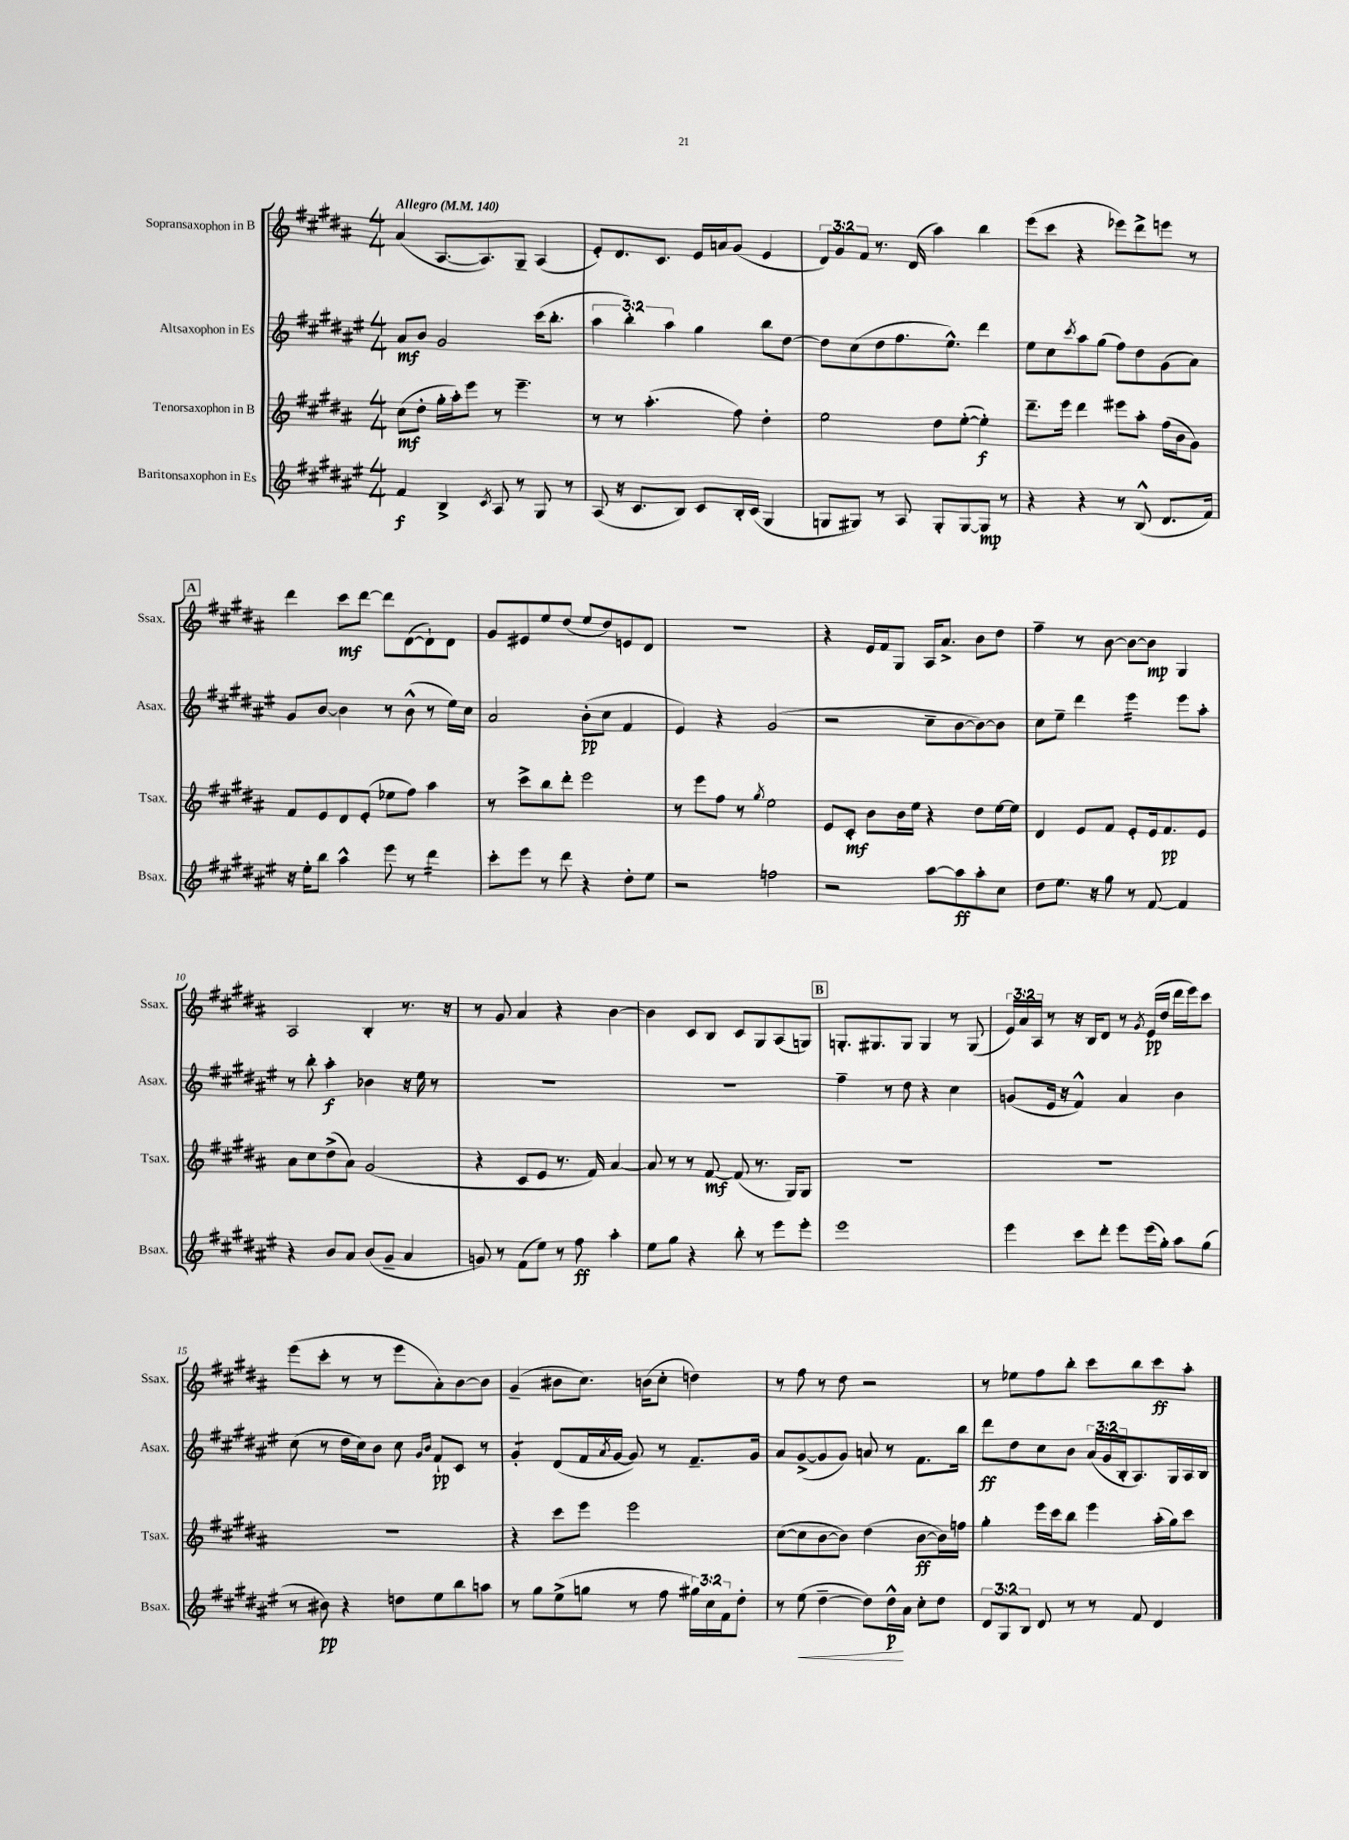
<<
\new StaffGroup <<
\new Staff = "s0" \with { instrumentName = "Sopransaxophon in B" shortInstrumentName = "Ssax." } {
    \clef treble \key b \major \numericTimeSignature \time 4/4 \override Staff.TupletNumber.text = #tuplet-number::calc-fraction-text \tempo "Allegro" 4 = 140
    ais'4( ais8.~ ais8.) gis8-- ais4( |
    e'8-.) dis'8. cis'8. e'16 a'16 gis'8( e'4 |
    \tuplet 3/2 { dis'8) gis'8 fis'8 } r8. dis'16( ais''4) b''4 |
    e'''8( cis'''8 r4 ees'''8) dis'''8-> e'''8 r8 |
    \mark \markup { \box "A" } dis'''4 cis'''8\mf dis'''8~ dis'''8 dis'8~( dis'8-!) dis'8 |
    gis'8 eis'8 e''8 dis''8( e''8 dis''8) e'8 dis'8 |
    r1 |
    r4 e'16 fis'16 gis8 ais16 ais'8.-> b'8 dis''8 |
    fis''4-- r8 b'8~ b'8~ b'8\mp gis4 |
    ais2 b4-. r8. r16 |
    r8 gis'8 ais'4 r4 b'4~ |
    b'4 cis'8 b8 cis'8 gis8 ais8( g8) |
    \mark \markup { \box "B" } g8.-. gis8. gis8 gis4 r8 gis8( |
    \tuplet 3/2 { e'16) ais'16 ais16 } r8 r16 b16 dis'8 r8 \acciaccatura { gis'8 } e'16\pp( dis''16 dis'''16 e'''16) cis'''8 |
    e'''8( cis'''8-. r8 r8 e'''8 ais'8-.) b'8~ b'8 |
    gis'4--( bis'8 cis''8.) b'16( cis''8-. d''4) |
    r8 fis''8 r8 dis''8 r2 |
    r8 ees''8 fis''8 b''8-. cis'''8 b''8 cis'''8\ff ais''8-. \bar "|." |
}
\new Staff = "s1" \with { instrumentName = "Altsaxophon in Es" shortInstrumentName = "Asax." } {
    \clef treble \key fis \major \numericTimeSignature \time 4/4 \override Staff.TupletNumber.text = #tuplet-number::calc-fraction-text
    ais'8\mf b'8 gis'2 cis'''16( b''8.-. |
    \tuplet 3/2 { ais''4 b''4-.) ais''4 } gis''4 b''8 dis''8~ |
    dis''8 cis''8( dis''8 fis''8. eis''8.-^) dis'''4 |
    eis''8 cis''8 \acciaccatura { cis'''8 } ais''8 gis''8( fis''8) dis''8 gis'8( ais'8) |
    \mark \markup { \box "A" } gis'8 b'8~ b'4 r8 b'8-^( r8 eis''16) cis''16 |
    ais'2 b'8-.\pp( cis''8 fis'4 |
    eis'4) r4 gis'2( |
    r2 cis''8-- b'8~ b'8~) b'8 |
    cis''8 eis''8-- dis'''4 eis'''4:16 eis'''8 ais''8-. |
    r8 b''8-. ais''4-.\f bes'4 r16 eis''16 r8 |
    R1 |
    R1 |
    \mark \markup { \box "B" } fis''4-- r8 dis''8 r4 cis''4 |
    g'8( eis'16 r16 fis'4-^) ais'4 b'4 |
    cis''8( r8 dis''16 cis''16) b'8 cis''8 \grace { gis'16 b'16 } fis'8-!\pp cis'8 r8 |
    gis'4:8-. dis'8( fis'16 \acciaccatura { ais'8 } gis'16~ gis'8) r8 fis'8.-- gis'16 |
    ais'8 gis'8~->( gis'8 gis'8) a'8 r8 fis'8. b''16 |
    dis'''8\ff dis''8 cis''8 b'8 \tuplet 3/2 { ais'16( gis'16 b16-. } ais8.) gis16 ais16 b16 \bar "|." |
}
\new Staff = "s2" \with { instrumentName = "Tenorsaxophon in B" shortInstrumentName = "Tsax." } {
    \clef treble \key b \major \numericTimeSignature \time 4/4
    cis''8\mf( dis''8-. gis''16-. ais''16-.) e'''8 r8 e'''4.-- |
    r8 r8 ais''4.-.( fis''8) dis''4-. |
    e''2 dis''8 e''8~-.( e''4-.\f) |
    dis'''8.-- e'''16 dis'''4 eis'''8 ais''8-. fis''16( b'16 gis'8) |
    \mark \markup { \box "A" } fis'8 e'8 dis'8 e'8-.( ees''8 fis''8) ais''4 |
    r8 cis'''8-> b''8 dis'''8-. e'''2 |
    r8 e'''8 fis''8 r8 \acciaccatura { gis''8 } e''2 |
    e'8 cis'8-.\mf b'8 b'16 e''16 r4 dis''8 e''16~ e''16 |
    dis'4 e'8 fis'8 e'8-. e'16 fis'8.\pp e'8 |
    ais'8 cis''8 dis''8->( ais'8) gis'2( |
    r4 cis'8 e'8 r8. fis'16) ais'4~ |
    ais'8 r8 r8 fis'8~\mf fis'8( r8. gis16) gis8 |
    \mark \markup { \box "B" } R1 |
    R1 |
    R1 |
    r4 cis'''8 e'''8 e'''2 |
    cis''8~( cis''8 b'8~ b'8) dis''4( b'8~\ff b'16) f''16 |
    gis''4-. e'''16 cis'''16 b''8 e'''4 ais''16-.( gis''16) cis'''8 \bar "|." |
}
\new Staff = "s3" \with { instrumentName = "Baritonsaxophon in Es" shortInstrumentName = "Bsax." } {
    \clef treble \key fis \major \numericTimeSignature \time 4/4 \override Staff.TupletNumber.text = #tuplet-number::calc-fraction-text
    fis'4\f b4-> \acciaccatura { cis'8 } ais8 r8 gis8 r8 |
    ais8( r16 cis'8. b8) cis'8 b16-. cis'16( gis4 |
    g8 gis8) r8 ais8 gis8-. gis8~ gis8\mp r8 |
    r4 r4 r8 b8-^( dis'8. fis'16) |
    \mark \markup { \box "A" } r16 eis''16-. b''8 ais''4-^ eis'''8 r8 dis'''4:16 |
    cis'''8-. eis'''8 r8 dis'''8 r4 dis''8-. eis''8 |
    r2 f''2 |
    r2 ais''8~ ais''8\ff ais''8-. cis''8 |
    dis''8 eis''8. r16 gis''8 r8 fis'8~ fis'4 |
    r4 b'8 ais'8 b'8( gis'8-- ais'4 |
    g'8) r8 fis'8( eis''8) r8 fis''8\ff ais''4-. |
    eis''8 gis''8 r4 b''8-. r8 eis'''8 eis'''8-. |
    \mark \markup { \box "B" } eis'''1 |
    eis'''4 cis'''8 dis'''8-. eis'''8 eis'''16( gis''16-.) ais''8 gis''8( |
    r8 bis'8\pp) r4 d''8 eis''8 b''8 a''8 |
    r8 gis''8 eis''8->( g''8 r8 fis''8 \tuplet 3/2 { gis''16) cis''16 fis'16 } dis''8-. |
    r8 eis''8\<( dis''4~-- dis''8) dis''16-^\p\! ais'16 cis''8-. dis''8 |
    \tuplet 3/2 { dis'8 gis8 b8 } dis'8 r8 r8 fis'8 dis'4 \bar "|." |
}
>>
>>
